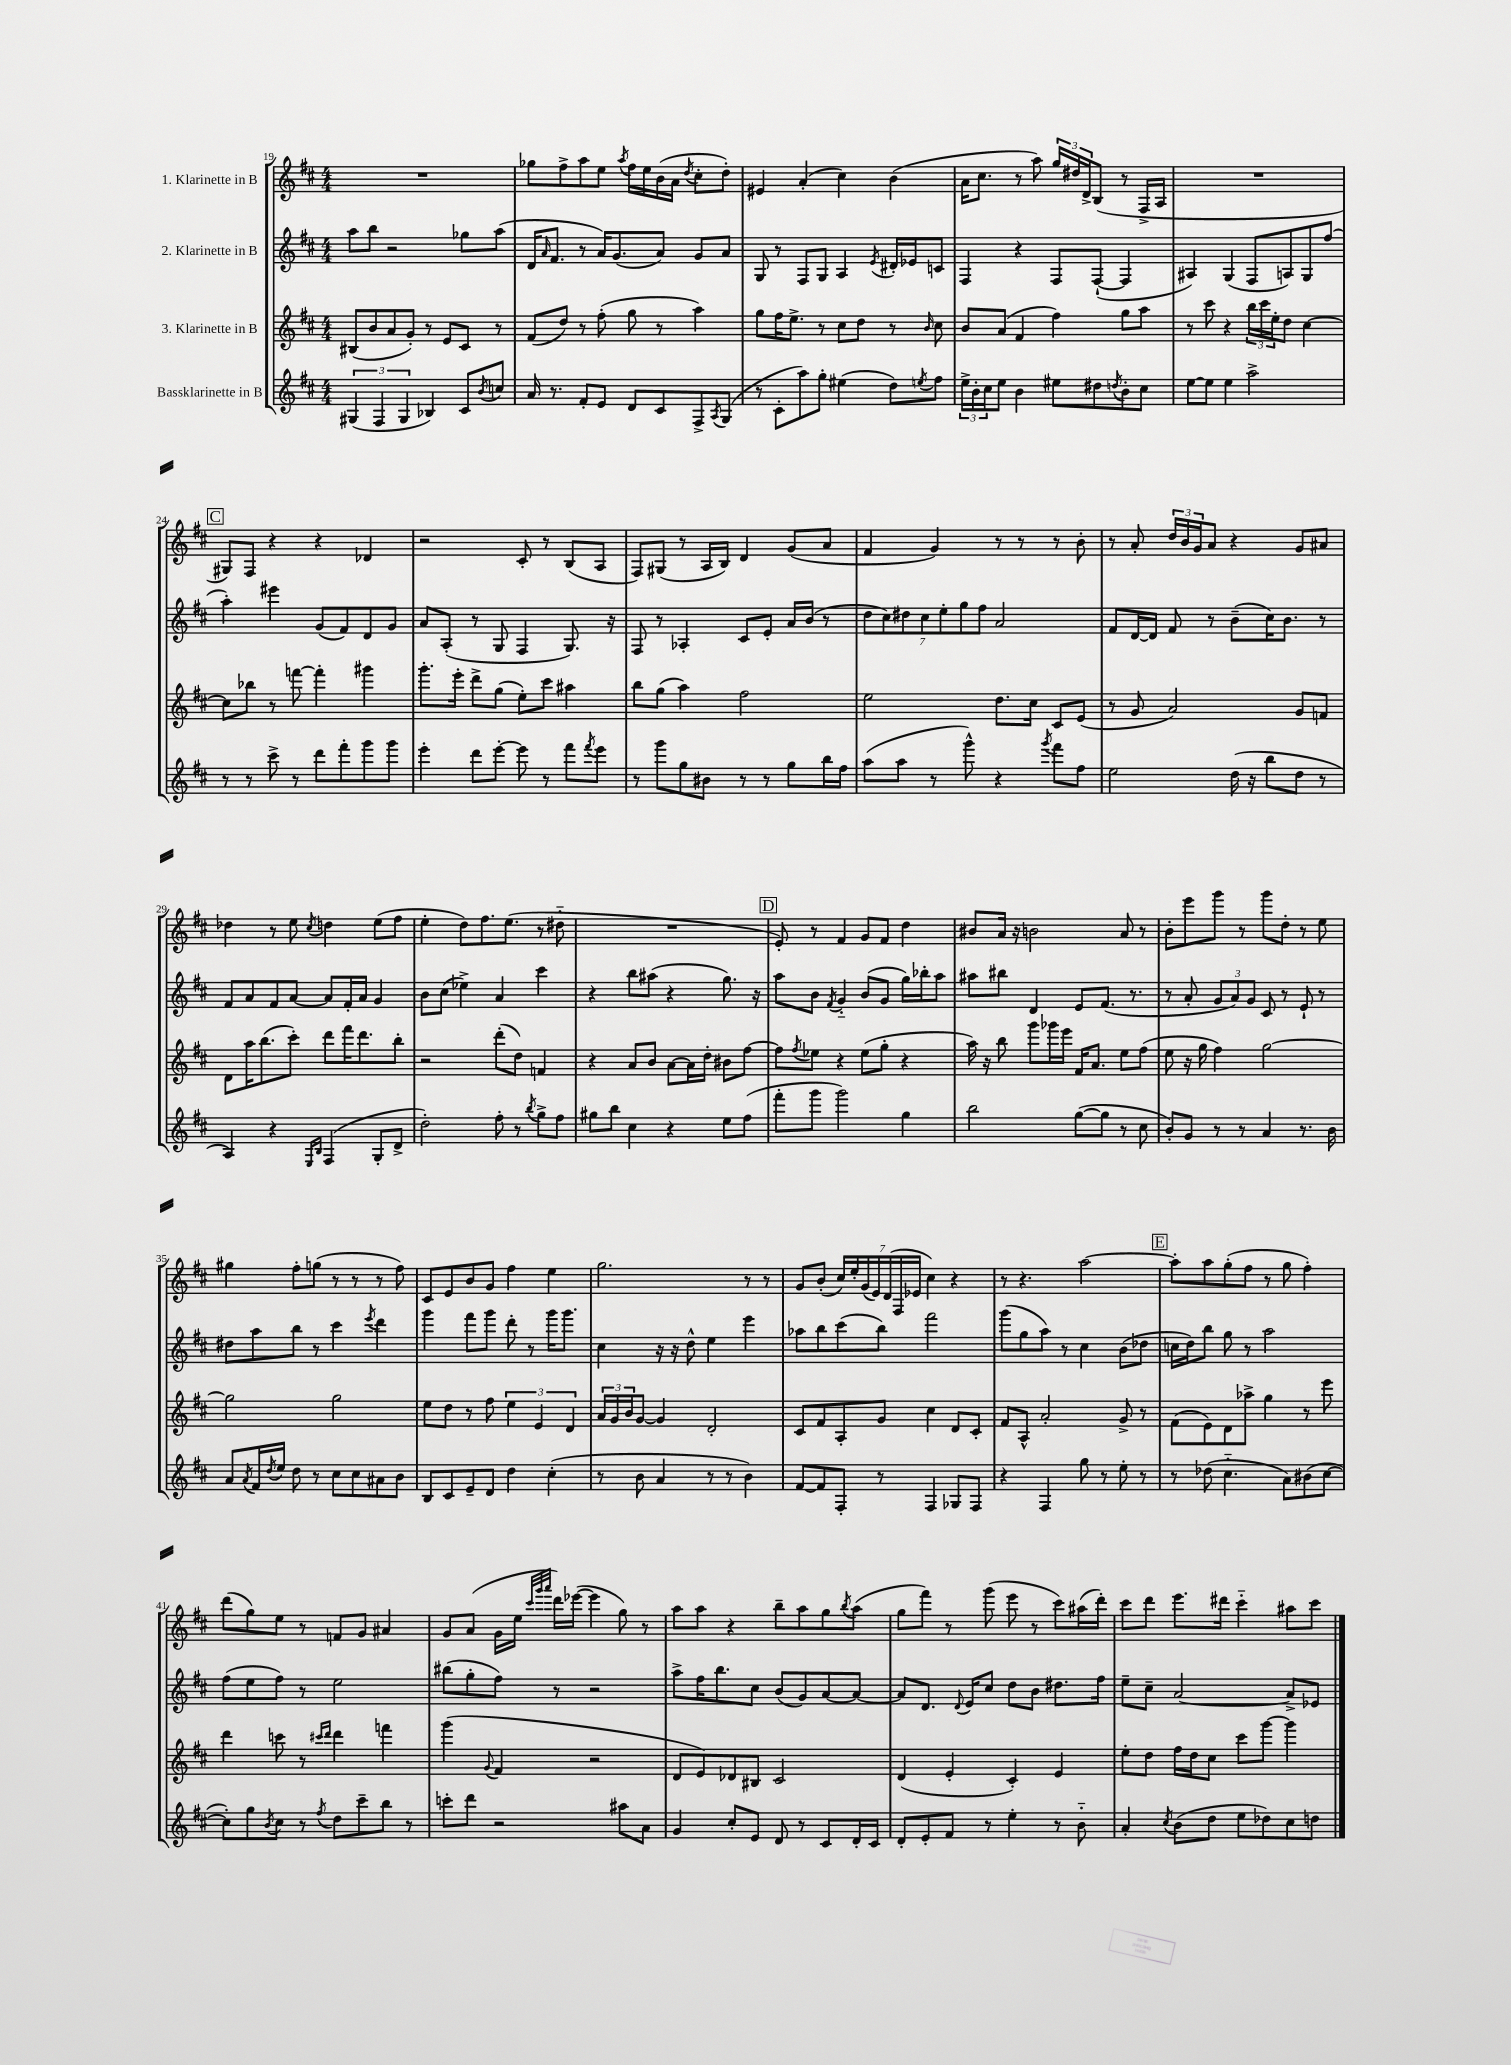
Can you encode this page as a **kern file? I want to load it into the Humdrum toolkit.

**kern	**kern	**kern	**kern
*part4	*part3	*part2	*part1
*staff4	*staff3	*staff2	*staff1
*I"Bassklarinette in B	*I"3. Klarinette in B	*I"2. Klarinette in B	*I"1. Klarinette in B
*clefG2	*clefG2	*clefG2	*clefG2
*k[f#c#]	*k[f#c#]	*k[f#c#]	*k[f#c#]
*M4/4	*M4/4	*M4/4	*M4/4
=19	=19	=19	=19
(6G#X/	(8B#X/L	8aa\L	1r
.	8b/	8bb\J	.
6F#/	.	.	.
.	8a/	2r	.
6G#/	.	.	.
.	8g'/J)	.	.
4B-X/)	8r	.	.
.	8e/L	.	.
8c#/L	8c#/J	8gg-X\L	.
8qb/	.	.	.
8ccn/J	8r	(8aa\J	.
=20	=20	=20	=20
16a/	(8f#/L	16d/KL	8gg-X\L
.	.	16qqa/	.
8.r	.	8.f#/J	.
.	8dd/J)	.	8ff#^\
8f#'/L	8r	8r	8aa\
8e/J	(8ff#'\	16a/KL)	8ee\J
.	.	(8.g/	.
.	.	.	8qaa/
8d/L	8gg\	.	16ff#\LL
.	.	.	16ee\
8c#/	8r	8a/J)	(16b\
.	.	.	16a\JJ
.	.	.	8qdd/
8F#^/	4aa\)	8g/L	8cc#'\L
8qA/	.	.	.
(8G/J	.	8a/J	8dd'\J)
=21	=21	=21	=21
8r	8gg\L	8G/	4e#X/
8c#'\L	16ff#\K	8r	.
.	8.ee^\J	.	.
8aa\)	.	8F#/L	(4a'/
8gg'\J	8r	8G/J	.
(4ee#X\	8cc#\L	4A/	4cc#\)
.	8dd\J	.	.
.	.	8qe/	.
8dd\L)	8r	16d#X'/LL	(4b\
.	.	16e-X/J	.
8qeen/	16qqb/	.	.
8ff#\J	8cc#\	8cn/J	.
=22	=22	=22	=22
24ee^\LL	8b/L	4F#/	16a\KL
24b'\	.	.	.
.	.	.	8.cc#\J
24cc#\J	.	.	.
8ee\J	(8a/J	.	.
4b\	4f#/	4r	8r
.	.	.	8aa\)
8ee#X\L	4ff#\)	8F#/L	24gg/LL
.	.	.	24dd#X/
.	.	.	24d^/J
8dd#X\	.	([8F#`/J	(8B/J
8qddn/	.	.	.
8b'\	8gg\L	4F#/]	8r
8cc#\J	8aa\J	.	16F#^/LL
.	.	.	16A/JJ
=23	=23	=23	=23
[8ee\L	8r	4A#X/)	1r
8ee\J]	8ccc#\	.	.
4ee\	4r	(4G/	.
2aa^\	24bb\LL	8F#/L	.
.	24ccc#\	.	.
.	24ee'\J	.	.
.	8dd\J	8An/)	.
.	[4cc#\	8G/	.
.	.	(8ff#/J	.
!!LO:LB:g=z
!!LO:REH:place=s1:t=C
=24	=24	=24	=24
8r	8cc#\L]	4aa'\)	8G#X/L)
8r	8bb-X\J	.	8F#/J
8ccc#^\	8r	4eee#X\	4r
8r	[8fffn\	.	.
8ddd\L	4fff'\]	(8g/L	4r
8fff#'\	.	8f#/)	.
8ggg\	4ggg#X\	8d/	4d-X/
8ggg\J	.	8g/J	.
=25	=25	=25	=25
4eee'\	8.ggg'\L	8a/L	2r
.	.	(8A'/J	.
.	16eee'\Jk	.	.
8ddd\L	8ddd^\L	8r	.
[8eee'\J	(8gg\J	8G/	.
8eee\]	8ee'\L)	4F#/	8c#'/
8r	8ccc#\J	.	8r
8fff#\L	4aa#X\	8.G/)	(8B/L
8qfff#/	.	.	.
8eee\J	.	.	8A/J
.	.	16r	.
=26	=26	=26	=26
8r	8bb\L	8F#/	8F#/L)
8ggg\L	(8gg\J	8r	(8G#X/J
8gg\	4aa\)	4A-X'/	8r
8b#X\J	.	.	16A/LL
.	.	.	16B/JJ)
8r	2ff#\	8c#/L	4d/
8r	.	8e'/J	.
8gg\L	.	16a/LL	(8g/L
.	.	(16b/JJ	.
16bb\L	.	8r	8a/J
16ff#\JJ	.	.	.
=27	=27	=27	=27
(8aa\L	2ee\	14dd\L	4f#/
.	.	14cc#\)	.
8aa\J	.	.	.
.	.	14dd#X\	.
.	.	14cc#\	.
8r	.	.	4g/)
.	.	14ee'\	.
.	.	14gg\	.
8ggg^^\)	.	.	.
.	.	14ff#\J	.
4r	8.dd\L	2a/	8r
.	.	.	8r
.	16cc#\Jk	.	.
8qggg/	.	.	.
8fff#\L	8c#/L	.	8r
8ff#\J	(8e/J	.	8b'\
=28	=28	=28	=28
2ee\	8r	8f#/L	8r
.	8g/	[16d/L	8a'/
.	.	16d/JJ]	.
.	2a/)	8f#/	24dd/LL
.	.	.	24b/
.	.	.	24g/J
.	.	8r	8a/J
(16dd\	.	(8b~\L	4r
16r	.	.	.
8bb\L	.	16cc#\K)	.
.	.	8.b\J	.
8dd\J	8g/L	.	8g/L
8r	8fn/J	8r	8a#X/J
!!LO:LB:g=z
=29	=29	=29	=29
4A/)	8d\L	8f#/L	4dd-X\
.	16aa\K	8a/	.
.	(8.bb\	.	.
4r	.	8f#/	8r
.	8ccc#'\J)	[8a/J	8ee\
16qqE/LL	.	.	.
16qqB/JJ	.	.	8qcc#/
(4F#/	8ddd\L	8a/L]	4ddn\
.	16fff#\K	16f#'/L	.
.	8.ddd\	16a/JJ	.
8G'/L	.	4g/	(8ee\L
8d^/J	8bb'\J	.	8ff#\J
=30	=30	=30	=30
2dd'\)	2r	8b\L	4ee'\
.	.	(8cc#\J	.
.	.	4ee-X^\)	8dd\L)
.	.	.	8.ff#\
8ff#'\	(8ddd'\L	4a/	.
.	.	.	(8.ee\J
8r	8dd\J)	.	.
8qbb/	.	.	.
8gg^\L	4fn/	4ccc#\	8r
8ff#\J	.	.	8dd#X\
=31	=31	=31	=31
8gg#X\L	4r	4r	1r
8bb\J	.	.	.
4cc#\	8a/L	8bb\L	.
.	8b/J	(8aa#X\J	.
4r	[8a\L	4r	.
.	16a\L]	.	.
.	16dd'\JJ	.	.
8ee\L	8b#X\L	8.gg\)	.
(8ff#\J	[8ff#\J	.	.
.	.	16r	.
!!LO:REH:place=s1:t=D
=32	=32	=32	=32
8fff#'\L	8ff#\L]	8aa\L	8e'/)
.	8qff#/	.	.
8ggg\J	8ee-X\J	8b\J	8r
.	.	8qf#/	.
2ggg\)	4r	4g/	4f#/
.	(8ee-\L	(8b/L	8g/L
.	8gg'\J	8g/J	8f#/J
4gg\	4r	16gg\LL)	4dd\
.	.	16bb-X'\J	.
.	.	8aa\J	.
=33	=33	=33	=33
2bb\	16aa\)	8aa#X\L	8b#X/L
.	16r	.	.
.	8bb\	8bb#X\J	16a/Jk
.	.	.	16r
.	8ggg\L	4d/	2bn\
.	16ggg-X\L	.	.
.	16eee\JJ	.	.
([8gg\L	16f#/KL	8e/L	.
.	8.a/J	.	.
8gg\J]	.	(8.f#/J	.
8r	8ee\L	.	8a/
.	.	8.r	.
8cc#\	(8ff#\J	.	8r
=34	=34	=34	=34
8b'/L)	8ee\	8r	8b'\L
8g/J	16r	8a'/	8eee\
.	16gg\	.	.
8r	4ff#\)	12g/L	8ggg\J
.	.	12a/)	.
8r	.	.	8r
.	.	12g/J	.
4a/	[2gg\	8c#/	8ggg\L
.	.	8r	8dd'\J
8.r	.	8e`/	8r
.	.	8r	8ee\
16b\	.	.	.
!!LO:LB:g=z
=35	=35	=35	=35
8a/L	2gg\]	8dd#X\L	4gg#X\
8qa/	.	.	.
16f#/L	.	8aa\	.
8qdd/	.	.	.
16ee/JJ	.	.	.
8dd\	.	8bb\J	8ff#'\L
8r	.	8r	(8ggn\J
8cc#\L	2gg\	4ccc#\	8r
8cc#\	.	.	8r
.	.	8qeee/	.
8a#X\	.	4ddd\	8r
8b\J	.	.	8ff#\)
=36	=36	=36	=36
8B/L	8ee\L	4ggg\	8c#/L
8c#/	8dd\J	.	8e/
8e~/	8r	8fff#\L	8b/
8d/J	8ff#\	8ggg\J	8g/J
4dd\	6ee\	8ddd'\	4ff#\
.	.	8r	.
.	6e/	.	.
(4cc#'\	.	16ggg\KL	4ee\
.	.	8.ggg\J	.
.	6d/	.	.
=37	=37	=37	=37
8r	24a/LL	4cc#\	2.gg\
.	24g/	.	.
.	24b/J	.	.
8b\	[8g/J	.	.
4a/	4g/]	16r	.
.	.	16r	.
.	.	8dd^^\	.
8r	2d'/	4ee\	.
8r	.	.	.
4b\)	.	4eee\	8r
.	.	.	8r
=38	=38	=38	=38
[8f#/L	8c#/L	8aa-X\L	8g/L
8f#/]	8f#/	8bb\	(8b'/J
8F#'/J	8A'/	(8ccc#\	28cc#/LL)
.	.	.	28ee'/
.	.	.	(28g/
.	.	.	28e/)
8r	8g/J	8bb\J)	.
.	.	.	(28d/
.	.	.	28F#/
.	.	.	28e-X/JJ
4F#/	4cc#\	2fff#\	4cc#\)
8G-X/L	8d/L	.	4r
8F#/J	8c#'/J	.	.
=39	=39	=39	=39
4r	8f#/L	(8ggg\L	8r
.	8A^^/J	8gg\	4.r
4F#/	2a'/	8aa\J)	.
.	.	8r	.
8gg\	.	4cc#\	[2aa\
8r	.	.	.
8ee'\	8g^/	(8b\L	.
8r	8r	8dd-X\J	.
!!LO:REH:place=s1:t=E
=40	=40	=40	=40
8r	(8f#\L	16ccn\LL	8aa'\L]
.	.	16dd\J)	.
(8dd-X\	8e\)	8bb\J	8aa\
4.cc#\	8d\	8gg\	(8gg'\
.	8aa-X^\J	8r	8ff#\J
.	4gg\	2aa\	8r
8a\L)	.	.	8gg\
(8b#X\	8r	.	4ff#'\)
[8cc#\J	8eee\	.	.
!!LO:LB:g=z
=41	=41	=41	=41
8cc#'\L])	4ddd\	(8ff#\L	(8ddd\L
8gg\	.	8ee\	8gg\)
8qb/	.	.	.
8cc#\J	8cccn\	8ff#\J)	8ee\J
8r	8r	8r	8r
.	16qqccc#X/LL	.	.
8qff#/	16qqddd/JJ	.	.
8dd\L	4ddd\	2ee\	8fn/L
8ccc#~\	.	.	8g/J
8bb\J	4fffn\	.	4a#X/
8r	.	.	.
=42	=42	=42	=42
8cccn'\L	(4ggg\	(8bb#X\L	8g/L
8ddd\J	.	8gg'\	(8a/J
.	8qqg/	.	.
2r	4f#/	8ff#\J)	16g\LL
.	.	.	16ee\JJ
.	.	.	32qqccc#/LLL
.	.	.	32qqggg/
.	.	.	32qqaaa/JJJ
.	.	8r	16ddd\LL)
.	.	.	([16eee-X\JJ
.	2r	2r	4eee-\]
8aa#X\L	.	.	8gg\)
8a\J	.	.	8r
=43	=43	=43	=43
4g/	8d/L	8aa^\L	8aa\L
.	8e/)	16ff#\K	8aa\J
.	.	8.bb\	.
8cc#'/L	8d-X/	.	4r
8e/J	8B#X/J	8cc#\J	.
8d/	2c#/	(8b/L	8bb~\L
8r	.	8g/)	8aa\
8c#/L	.	[8a/	8gg\
.	.	.	8qbb/
16d'/L	.	8a/J_	(8aa\J
16c#/JJ	.	.	.
=44	=44	=44	=44
8d'/L	(4d/	8a/L]	8gg\L
8e'/	.	8.d/J	8fff#\J)
8f#/J	4e'/	.	8r
.	.	8qqd/	.
.	.	16e/KL	.
8r	.	8cc#/J	(8ggg\
4ee'\	4c#'/)	8dd\L	8eee\
.	.	8b\J	8r
8r	4e/	8.dd#X\L	8ccc#\L)
8b\	.	.	(16aa#X\L
.	.	16ff#\Jk	16ddd'\JJ)
=45	=45	=45	=45
4a'/	8ee'\L	8ee~\L	8ccc#\L
.	8dd\J	8cc#~\J	8ddd\J
8qcc#/	.	.	.
(8b\L	16ff#\LL	[2a/	8.eee\L
.	16dd\J	.	.
8dd\J	8cc#\J	.	.
.	.	.	16ddd#X\Jk
8ee\L	8ccc#\L	.	4ccc#\
8dd-X\)	[8ggg\J	.	.
8cc#\	4ggg\]	8a^/L]	8aa#X\L
8ddn\J	.	8e-X/J	8ccc#\J
==	==	==	==
*-	*-	*-	*-
